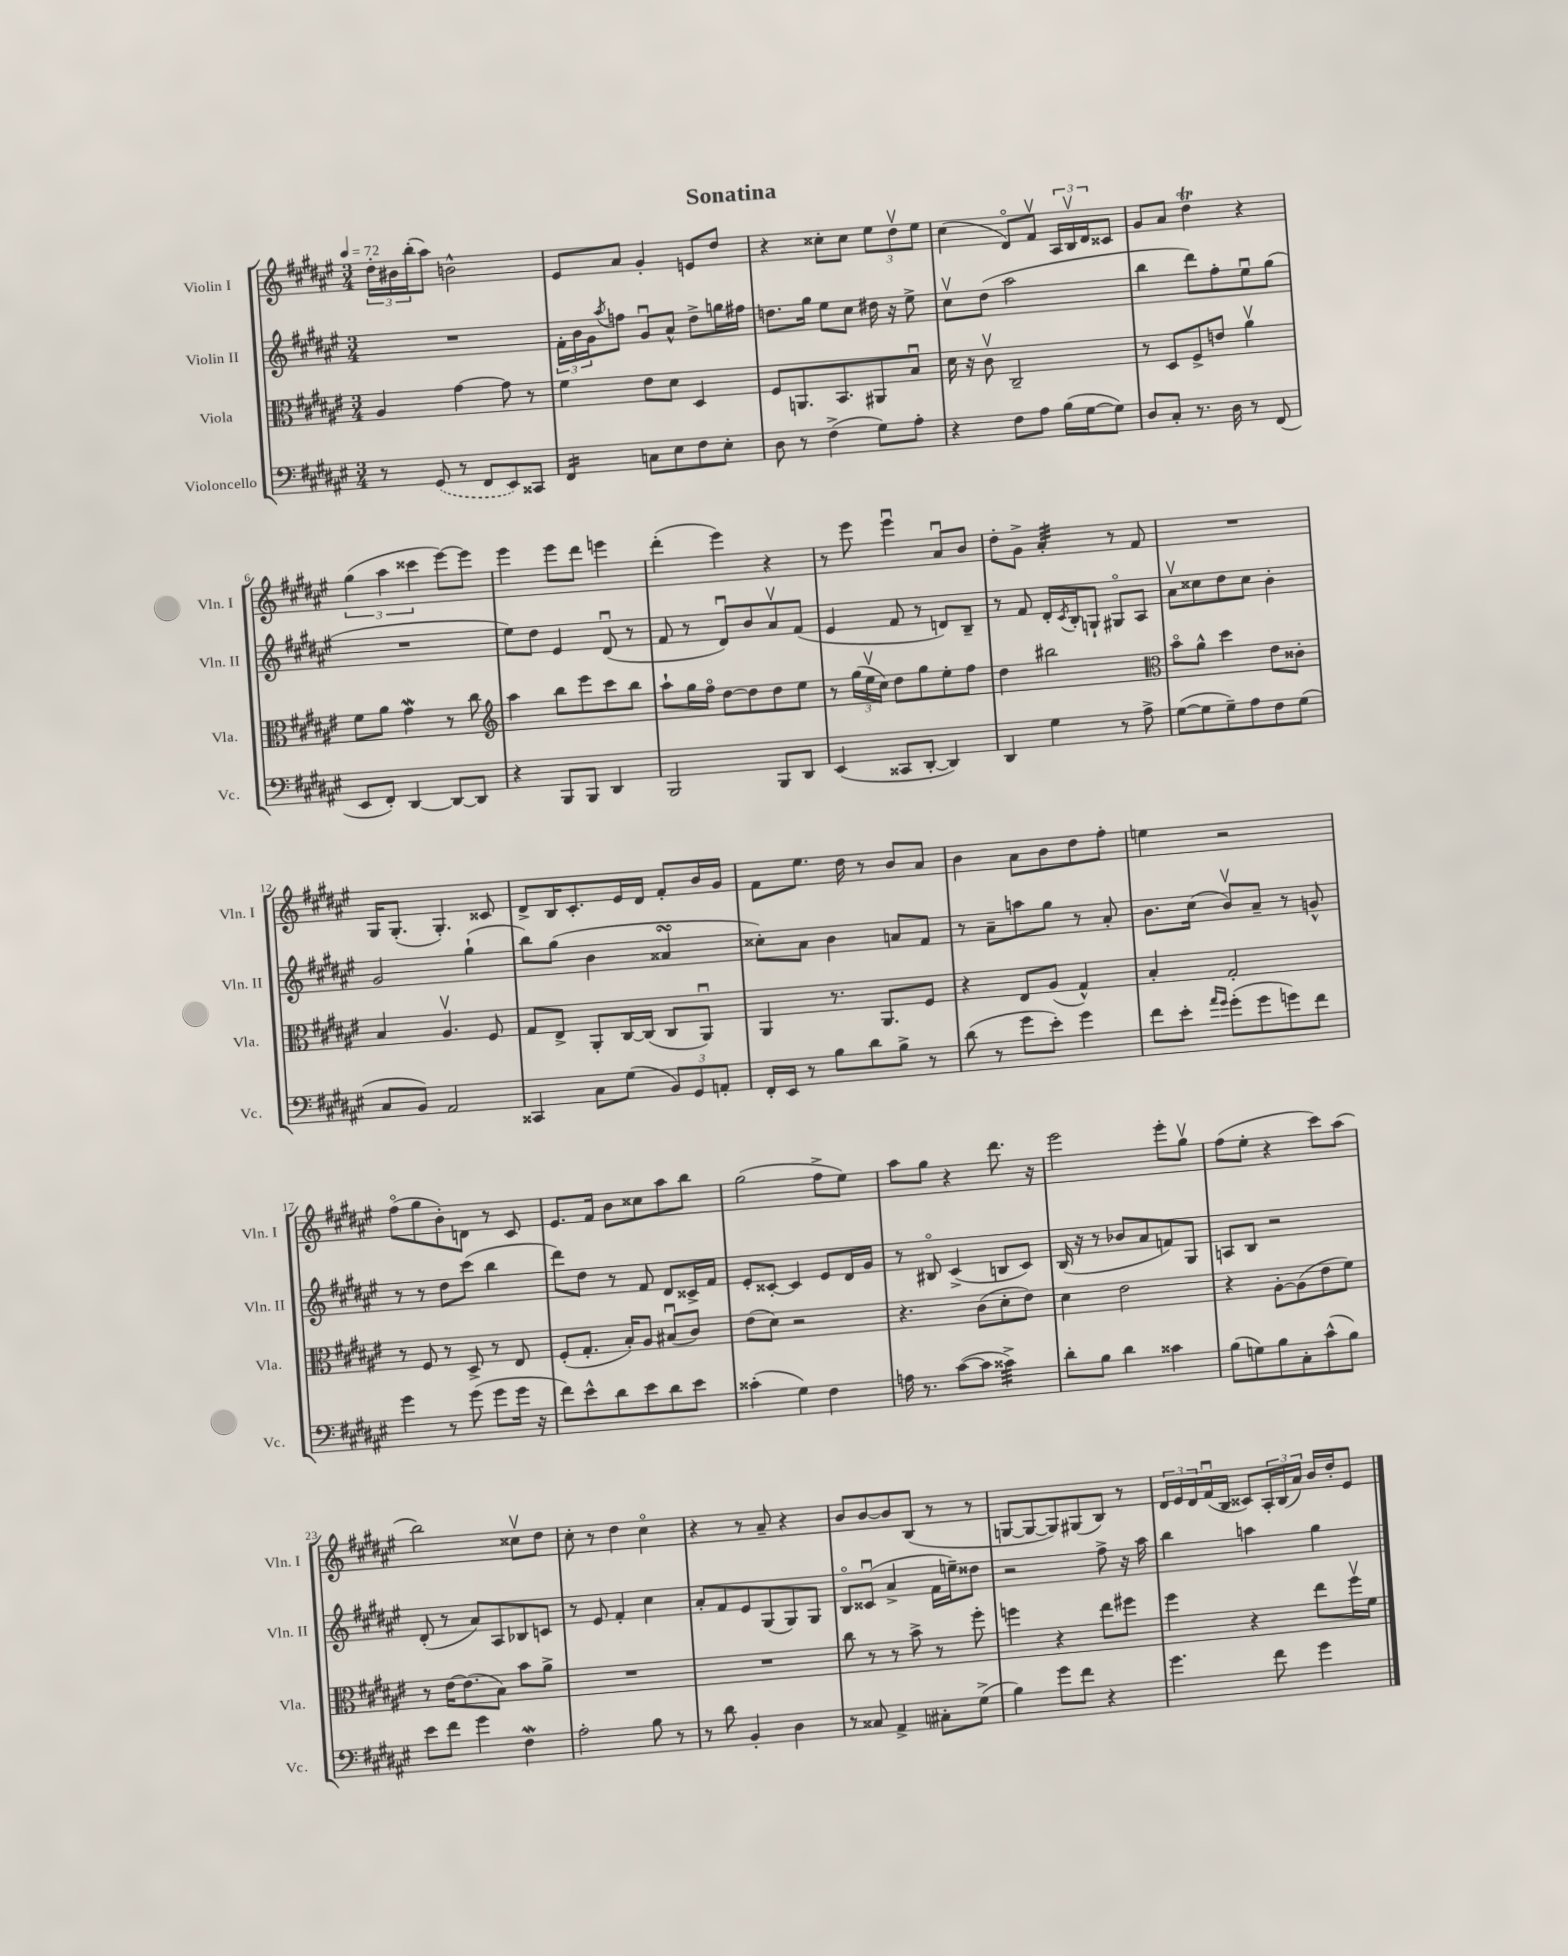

**kern	**kern	**kern	**kern
*staff4	*staff3	*staff2	*staff1
*clefF4	*clefC3	*clefG2	*clefG2
*k[f#c#g#d#a#e#]	*k[f#c#g#d#a#e#]	*k[f#c#g#d#a#e#]	*k[f#c#g#d#a#e#]
*M3/4	*M3/4	*M3/4	*M3/4
*MM72	*MM72	*MM72	*MM72
8r	4A#	2.r	24dd#'
.	.	.	24b#
.	.	.	(24bb'
(8GG#	.	.	8aa#)
8r	[4g#	.	2b^^
8FF#	.	.	.
8EE#)	8g#]	.	.
8CC##	8r	.	.
=	=	=	=
4FF#	4f#	24f#'	8e#
.	.	24b	.
.	.	24g#	.
.	.	8qaa#	.
.	.	8ff	8a#
8C	8e#	8g#u	4g#'
8E#	8d#	8a#^^	.
8F#	4D#	8dd#^	8e
8E#'	.	16gg	8dd#
.	.	16ff#	.
=	=	=	=
8D#	8F#	8.dd	4r
8r	8.AA	.	.
.	.	16gg#	.
(4F#^	.	8ee#	8cc##'
.	8.BB	.	.
.	.	8cc#	8cc##
8G#)	8AA#	16dd#	12ee#
.	.	16r	.
.	.	.	12dd#v
8A#'	8Bu	8ee#^	.
.	.	.	12ee#
=	=	=	=
4r	16d#	8cc#v	(4cc#
.	16r	.	.
.	8c#v	(8dd#	.
8F#	2C#~	2aa#	8d#o)
8A#	.	.	8f#v
(16B	.	.	24A#
.	.	.	24Bv
[16G#	.	.	.
.	.	.	24d#
8G#])	.	.	8c##
=	=	=	=
8D#	8r	4bb	8g#
8C#'	8D#	.	8a#
8.r	8F#^	8ddd#)	4dd#
.	8e	8ff#'	.
16D#	.	.	.
8r	4a#v	8ee#u	4r
(8FF#	.	(8gg#	.
=	=	=	=
8EE#	8f#	2.r	(6gg#
8FF#')	8a#	.	.
.	.	.	6aa#
[4DD#	4g#	.	.
.	.	.	6ccc##
8DD#_	8r	.	[8eee#)
8DD#]	8cc#	.	8eee#]
=	=	=	=
*	*clefG2	*	*
4r	4aa#	8ee#)	4eee#
.	.	8dd#	.
8BBB	8bb	4e#	8eee#
8BBB	8eee#	.	8ddd#
4DD#	8ccc#	(8d#u	4eee
.	8bb	8r	.
=	=	=	=
2BBB	8aa#`	8f#	(4ddd#'
.	16gg#	8r	.
.	16ff#o	.	.
.	[8dd#	8d#u)	4eee#)
.	8dd#]	8b	.
8BBB	8dd#	8a#v	4r
8DD#	8ee#	(8f#	.
=	=	=	=
(4EE#	8r	4e#	8r
.	(24gg#	.	8eee#
.	24ee#v	.	.
.	24cc#)	.	.
8CC##	8dd#	8f#	4eee#u
[8DD#'	8gg#	8r	.
4DD#])	8ee#'	8d)	8a#u
.	8ff#	8B~	8b
=	=	=	=
4DD#	4dd#	8r	8dd#'
.	.	8f#	8g#^
4G#	2bb#	16d#'	4a#'
.	.	8qc#	.
.	.	16B'	.
.	.	8G`	.
8r	.	8G#o	8r
8A#^	.	8A#	8f#
=	=	=	=
*	*clefC3	*	*
([8G#	8bo	8a#v	2.r
8G#]	8a#^^	8cc##	.
8G#~)	4dd#	8dd#	.
8A#	.	8cc##	.
8F#	8e#	4b'	.
(8G#	8c##'	.	.
=	=	=	=
8C#	4B	2g#	16G#
.	.	.	(8.G#'
8BB)	.	.	.
2AA#	4.A#v	.	4.G#')
.	.	(4gg#`	.
.	8F#	.	8c##
=	=	=	=
4CC##	8G#	8bb)	8d#^
.	8E#^	(8gg#	16B
.	.	.	8.c#'
8C#	8AA#'	4b	.
(8G#	[16C#	.	16e#
.	(16C#]	.	16d#
12BB)	8C#	4a##	8f#'
12GG#	.	.	.
.	8AA#u)	.	16b
12AA'	.	.	.
.	.	.	16g#
=	=	=	=
16FF#'	4AA#	8cc##')	8f#
16EE#	.	.	.
8r	.	8a#	8.ee#
8B	8.r	4b	.
.	.	.	16dd#
8d#	.	.	8r
.	8.AA#	.	.
8B^	.	8a	8b
8r	8F#	8f#	8a#
=	=	=	=
(8d#	4r	8r	4b
8r	.	8a#~	.
8g#	8E#	8aa	8a#
8e#')	(8A#	8gg#	8b
4g#	4G#^^)	8r	8dd#
.	.	8a#'	8ff#'
=	=	=	=
8f#	4B'	8.b	4ee
8e#'	.	.	.
.	.	(16cc#	.
16qqa#	.	.	.
16qqg#	.	.	.
(8g#'	2G#'	8bv)	2r
8g#	.	8a#~	.
8g)	.	8r	.
8f#	.	8g^^	.
=	=	=	=
4g#	8r	8r	(8ff#o
.	8F#	8r	8gg#
8r	8r	8dd#	8b')
(8g#	8D#^	(8ccc#	8d
8g#	8r	4bb	8r
16g#	8E#	.	8c#
16r	.	.	.
=	=	=	=
8f#)	(8F#'	8ddd#)	8.e#
8e#^^	8.G#'	8dd#	.
.	.	.	16f#
8d#	.	8r	8b
.	16B')	.	.
8e#	8A#	8f#	8cc##
8d#	(8B#u	8d#	8aa#
8e#	8c#)	16c##^	8bb
.	.	16f#	.
=	=	=	=
(4c##'	(8e#	8e#'	(2gg#
.	8d#)	[8c##'	.
4G#)	2r	4c##]	.
4F#	.	8e#	8ff#^
.	.	16d#	8ee#)
.	.	16g#	.
=	=	=	=
16A	4.r	8r	8aa#
8.r	.	.	.
.	.	8B#o	8gg#
([8c#	.	(4c#^	4r
8c#]	(8c#	.	.
4c##^)	8d#'	8B	8.ddd#
.	8e#)	8c#)	.
.	.	.	16r
=	=	=	=
8d#'	4d#	(16B	2eee#
.	.	16r	.
8B	.	8r	.
4d#	2e#	8b-	.
.	.	8a#	.
4c##	.	8f)	8eee#'
.	.	8G#	8gg#v
=	=	=	=
(8B	4r	8A	(8ff#
8G)	.	8B	8ee#'
8B	[8A#'	2r	4r
8C#'	(8A#]	.	.
(8c#^^	8e#	.	8ccc#)
8B)	8f#)	.	(8aa#
=	=	=	=
8e#	8r	(8d#'	2bb)
8f#	[16e#	8r	.
.	(8.e#]	.	.
4g#	.	8a#)	.
.	8B)	8A#	.
4F#	8b	8B-	8cc##v
.	8a#^	8c	8dd#
=	=	=	=
2A#'	2.r	8r	8cc#'
.	.	8e#	8r
.	.	4f#'	4dd#
8B	.	4cc#	4cc#o
8r	.	.	.
=	=	=	=
8r	2.r	8a#'	4r
8d#	.	8f#	.
4BB'	.	8e#	8r
.	.	(8G#	8a#~
4D#	.	8G#)	4r
.	.	8G#	.
=	=	=	=
8r	8cc#	8Bo	8b
8C##	8r	(8c##u	[8b
4AA#^	8r	4a#^	8b]
.	8b^	.	(8B
8C#'	8r	16f#	8r
.	.	16ee~)	.
(8G#^	8ff#'	8dd##	8r
=	=	=	=
4B)	4ff	2r	[8G
.	.	.	8G_
8g#	4r	.	8G])
8f#	.	.	(8G#
4r	8ee#	8ff#^	8B)
.	8ff#	16r	8r
.	.	16aa#	.
=	=	=	=
4.g#	4ff#	4bb	24d#
.	.	.	24e#
.	.	.	24d#
.	.	.	(16f#u
.	.	.	16B
.	4r	4aa	8c##)
8f#	.	.	24A#'
.	.	.	(24B
.	.	.	24a#)
4g#	8ee#	4gg#	16b
.	.	.	16dd#'
.	16ff#v	.	8e#
.	16f#	.	.
==	==	==	==
*-	*-	*-	*-
